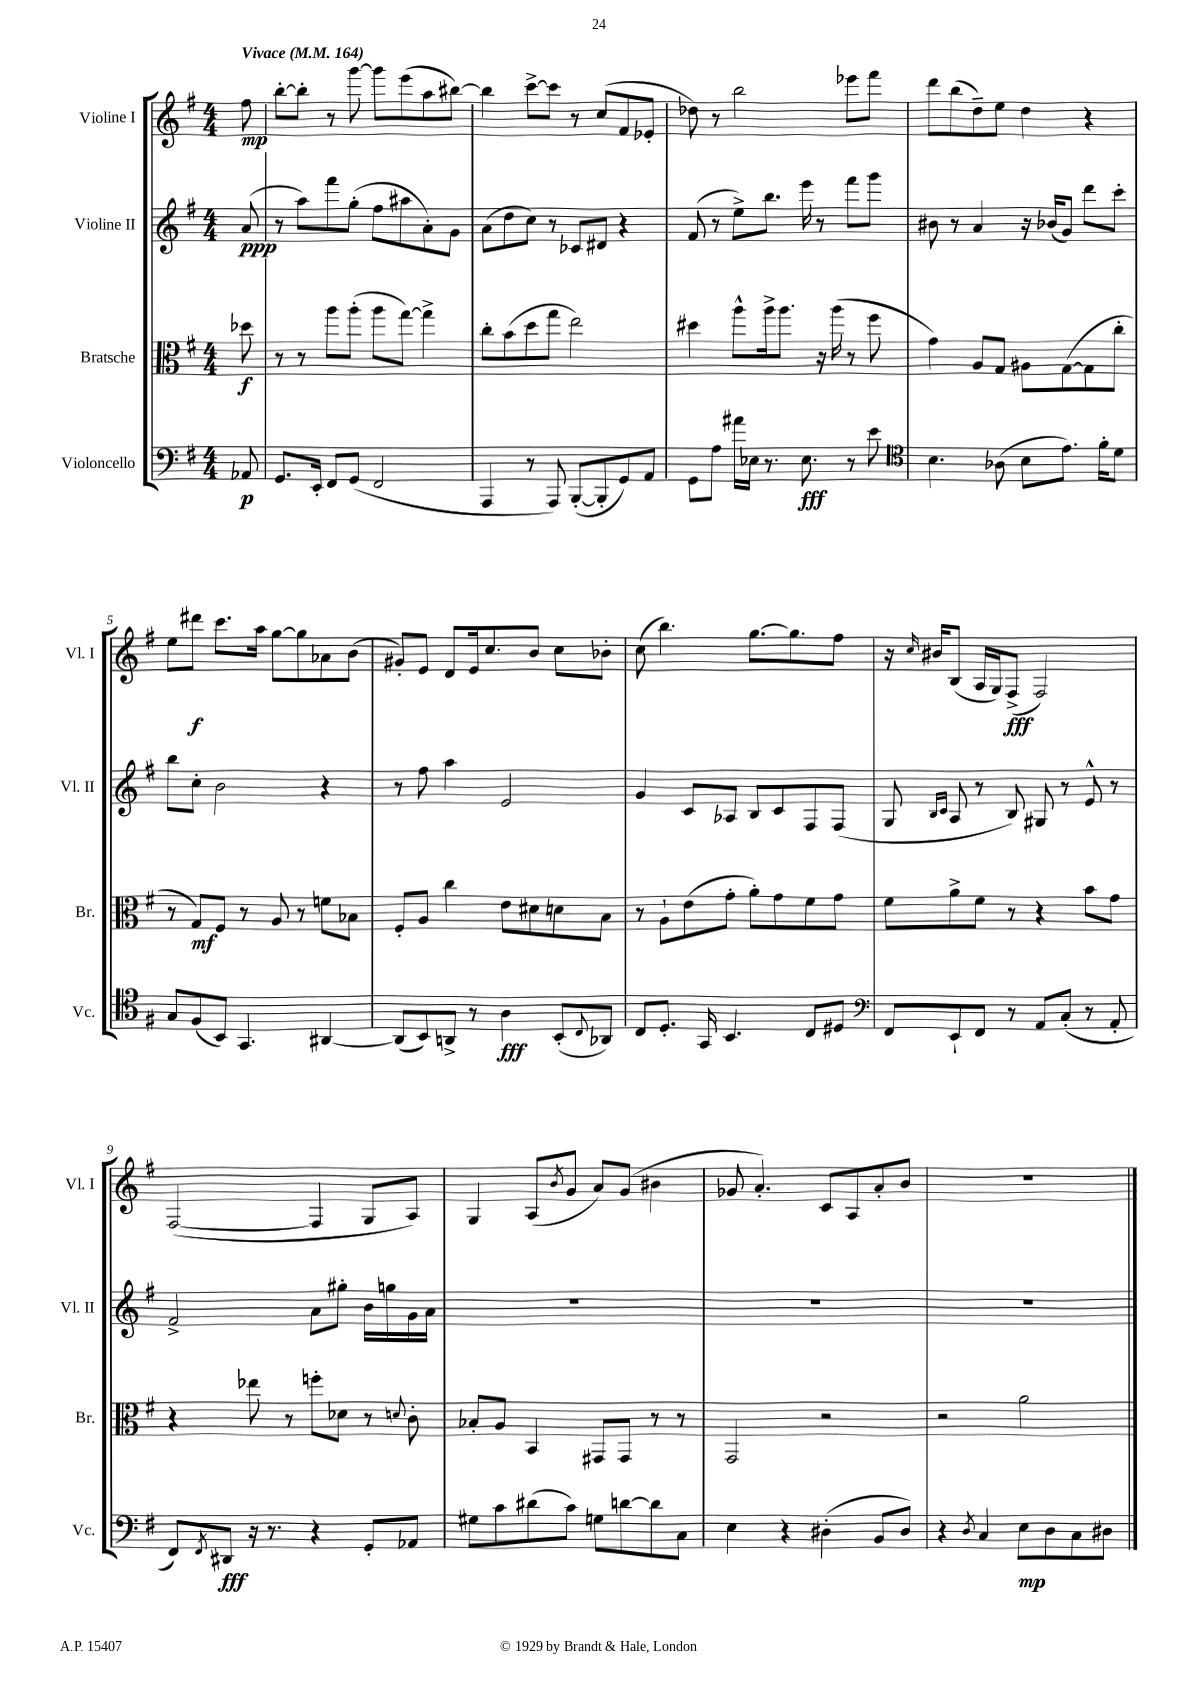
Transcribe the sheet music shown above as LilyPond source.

<<
\new StaffGroup <<
\new Staff = "s0" \with { instrumentName = "Violine I" shortInstrumentName = "Vl. I" } {
    \clef treble \key g \major \numericTimeSignature \time 4/4 \partial 8 \tempo "Vivace" 4 = 164
    fis''8\mp |
    b''8~-. b''8-. r8 g'''8~ g'''8 e'''8( a''8 bis''8~) |
    bis''4 c'''8~-> c'''8 r8 c''8( fis'8 ees'8-. |
    des''8) r8 b''2 ees'''8 fis'''8 |
    d'''8 b''8( d''8--) e''8 d''4 r4 |
    e''8 dis'''8\f c'''8. a''16 g''8~ g''8 aes'8 b'8( |
    gis'8-.) e'8 d'8 e'16 c''8. b'8 c''8 bes'8-. |
    c''8( b''4.) g''8.~ g''8. fis''8 |
    r16 \grace { c''16 } bis'16 b8( a16 g16) fis8->\fff( fis2) |
    fis2~( fis4 g8 a8) |
    g4 a8( \acciaccatura { b'8 } g'8 a'8) g'8( bis'4 |
    ges'8 a'4.-.) c'8 a8 a'8-. b'8 |
    R1 \bar "|." |
}
\new Staff = "s1" \with { instrumentName = "Violine II" shortInstrumentName = "Vl. II" } {
    \clef treble \key g \major \numericTimeSignature \time 4/4 \partial 8
    a'8\ppp( |
    r8 a''8) fis'''8 g''8-.( fis''8 ais''8 a'8-.) g'8 |
    a'8( d''8 c''8) r8 ces'8 dis'8 r4 |
    fis'8( r8 e''8->) b''8. e'''16 r8 fis'''8 g'''8 |
    bis'8 r8 a'4 r16 bes'16( g'8) d'''8 c'''8-. |
    b''8 c''8-. b'2 r4 |
    r8 fis''8 a''4 e'2 |
    g'4 c'8 aes8 b8 c'8 fis8 fis8( |
    g8 \grace { b16 c'16 } a8 r8 b8) gis8 r8 e'8-^ r8 |
    fis'2-> a'8 gis''8-. b'16 g''16 g'16 a'16 |
    R1 |
    R1 |
    R1 \bar "|." |
}
\new Staff = "s2" \with { instrumentName = "Bratsche" shortInstrumentName = "Br." } {
    \clef alto \key g \major \numericTimeSignature \time 4/4 \partial 8
    des''8\f |
    r8 r8 a''8 a''8-.( a''8 g''8~) g''4-> |
    c''8-. b'8( d''8 g''8 e''2) |
    dis''4 a''8-^ a''16-> a''8. r16 a''16( r8 fis''8 |
    g'4) a8 g8 ais8 g8~( g8 c''8-. |
    r8 g8\mf) fis8 r8 a8 r8 f'8 bes8 |
    fis8-. a8 c''4 e'8 dis'8 d'8 b8 |
    r8 a8-! e'8( g'8-. a'8-.) g'8 fis'8 g'8 |
    fis'8 a'8-> fis'8 r8 r4 b'8 g'8 |
    r4 ees''8 r8 f''8-. des'8 r8 \appoggiatura { d'8 } c'8-. |
    bes8-. a8 b,4 gis,8 gis,8 r8 r8 |
    g,2 r2 |
    r2 a'2 \bar "|." |
}
\new Staff = "s3" \with { instrumentName = "Violoncello" shortInstrumentName = "Vc." } {
    \clef bass \key g \major \numericTimeSignature \time 4/4 \partial 8
    aes,8\p |
    g,8. e,16-. fis,8 g,8( fis,2 |
    a,,4 r8 a,,8) b,,8~-.( b,,8-. g,8) a,8 |
    g,8 a8 ais'16 ees16 r8. ees8.\fff r8 e'8 |
    \clef tenor b4. aes8( b8 e'8.) fis'16-. d'8 |
    g8 fis8( b,8) g,4. ais,4~ |
    ais,8( b,8) a,8-> r8 a4\fff b,8-.( \appoggiatura { c8 } aes,8) |
    c8 d8.-. g,16 b,4. c8 dis8 |
    \clef bass fis,8 e,8-! fis,8 r8 a,8 c8-.( r8 a,8-. |
    fis,8) \acciaccatura { fis,8 } dis,8\fff r16 r8. r4 g,8-. aes,8 |
    gis8 c'8 dis'8( c'8) g8 d'8~ d'8 c8 |
    e4 r4 dis4-.( b,8 dis8) |
    r4 \acciaccatura { d8 } c4 e8\mp d8 c8 dis8 \bar "|." |
}
>>
>>
